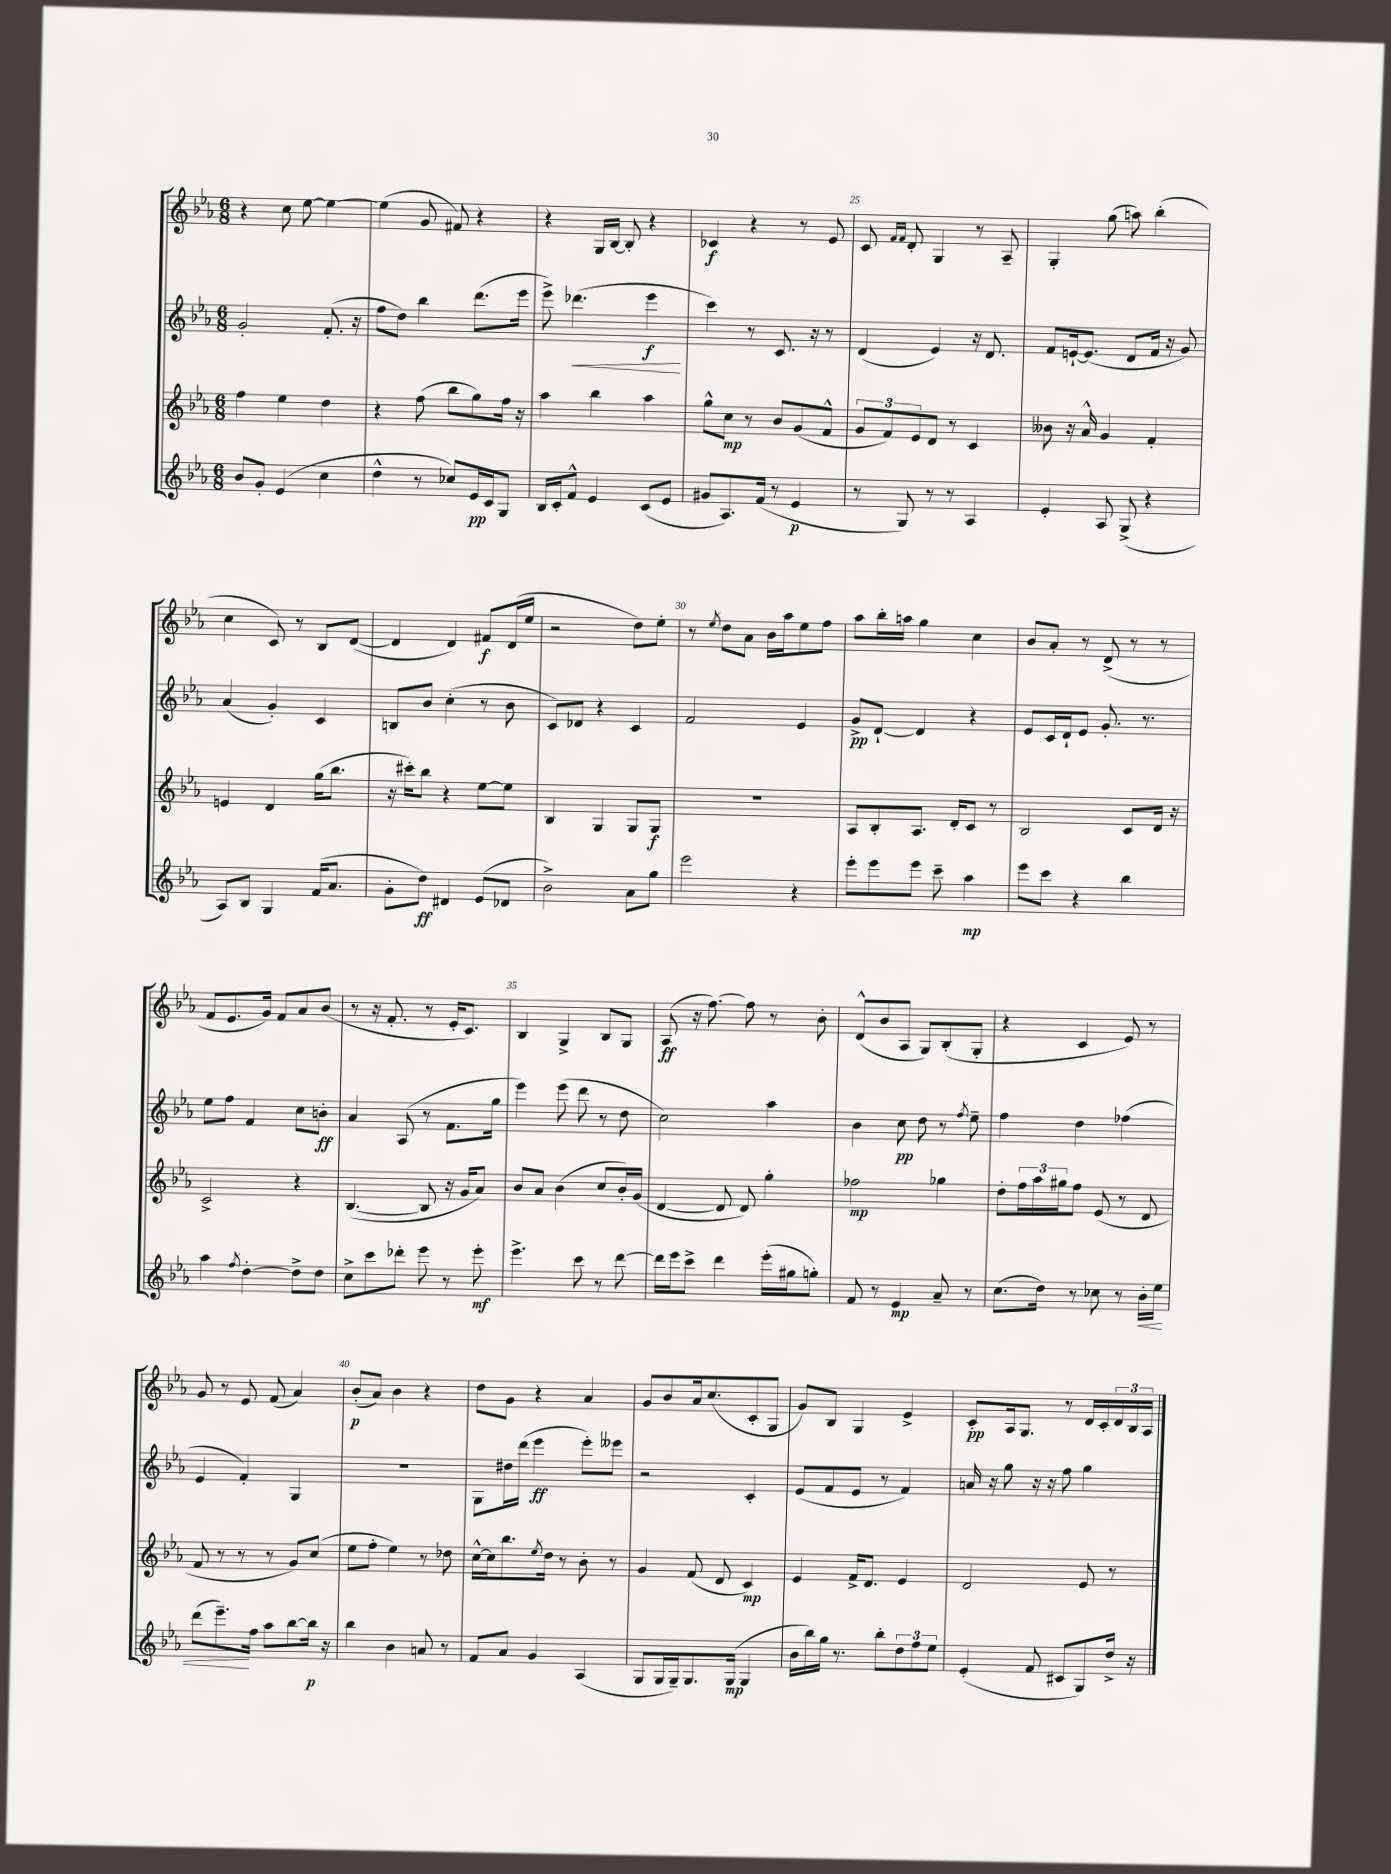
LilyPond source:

<<
\new StaffGroup <<
\new Staff = "s0" {
    \clef treble \key ees \major \numericTimeSignature \time 6/8
    r4 c''8 ees''8~ ees''4~ |
    ees''4( g'8 fis'8) r4 |
    r4 g16 bes16~ bes8-. r4 |
    ces'4\f r4 r8 ees'8 |
    c'8 \grace { f'16 f'16 } d'8-. g4 r8 aes8-- |
    g4-. g''8( a''8) bes''4-.( |
    c''4 c'8) r8 bes8 d'8~( |
    d'4 d'4) fis'8\f d'16( ees''16 |
    r2 d''8) ees''8-. |
    r8 \acciaccatura { ees''8 } d''8 aes'8 bes'16 aes''16 ees''8 f''8 |
    aes''8 bes''16-. a''16 g''4 c''4 |
    bes'8 aes'8-. r8 d'8->( r8 r8 |
    f'8 ees'8. g'16) f'8 aes'8 bes'8( |
    r8 r16 f'8.-. r8 ees'16-. c'8.) |
    bes4 g4-> bes8 g8 |
    aes8\ff( r16 f''8.~) f''8 r8 bes'8-. |
    d'8-^( bes'8 aes8 g8) bes8-.( g8-. |
    r4 c'4 ees'8) r8 |
    g'8 r8 ees'8 f'8( aes'4) |
    bes'8-.\p( aes'8) bes'4 r4 |
    d''8 g'8 r4 aes'4 |
    g'8 bes'8 aes'16 c''8.( c'8-. g8 |
    g'8) bes8 g4 ees'4-> |
    c'8-.\pp aes16 g8. r8 d'16 c'16-. \tuplet 3/2 { d'16 bes16 aes16 } \bar "|." |
}
\new Staff = "s1" {
    \clef treble \key ees \major \numericTimeSignature \time 6/8
    g'2-. f'8.-.( r16 |
    f''8 d''8) bes''4 d'''8.( ees'''16 |
    ees'''8->) des'''4.\<( ees'''4\f\! |
    c'''4) r8 c'8. r16 r8 |
    d'4( ees'4) r16 d'8. |
    f'8 e'16~-! e'8.( d'8 f'16 r16 g'8) |
    aes'4( g'4-.) c'4 |
    b8 bes'8 c''4-.( r8 bes'8 |
    c'8) des'8 r4 c'4 |
    f'2 ees'4 |
    g'8->\pp d'8~-! d'4 r4 |
    ees'8 c'16 d'16-! ees'8 g'8.-. r8. |
    ees''8 f''8 f'4 c''8 b'8-.\ff |
    aes'4 aes8( r8 f'8. g''16 |
    ees'''4) ees'''8( d'''8 r8 d''8 |
    c''2) aes''4 |
    bes'4 c''8\pp d''8 r8 \acciaccatura { f''8 } ees''8-- |
    f''4 d''4 fes''4( |
    ees'4 f'4-.) g4 |
    R2. |
    g8 dis''16 d'''16( ees'''4\ff ees'''8-.) eeses'''8 |
    r2 c'4-. |
    ees'8( f'8 ees'8 r8 f'4) |
    a'16 r16 g''8 r16 r16 f''8 g''4 \bar "|." |
}
\new Staff = "s2" {
    \clef treble \key ees \major \numericTimeSignature \time 6/8
    f''4 ees''4 d''4 |
    r4 f''8( bes''8 g''8) f''16 r16 |
    aes''4 bes''4 aes''4 |
    g''8-^ c''8\mp r8 bes'8 g'8( f'8-^ |
    \tuplet 3/2 { g'8 f'8) ees'8 } d'8 r8 c'4 |
    beses'8 r16 aes'16-^ g'4 f'4-. |
    e'4 d'4 g''16( bes''8. |
    r16 cis'''16-.) bes''8 r4 ees''8~ ees''8 |
    bes4 g4 g8 g8\f |
    R2. |
    aes8 bes8-. aes8. d'16-. c'8 r8 |
    bes2 c'8 d'16 r16 |
    c'2-> r4 |
    bes4.~( bes8 r16 g'16 aes'8) |
    bes'8 aes'8 bes'4( c''8 bes'16-.) g'16( |
    d'4~ d'8 d'8) g''4-. |
    fes''2\mp ges''4 |
    d''8-. \tuplet 3/2 { f''16 aes''16 gis''16 } f''8 ees'8( r8 d'8 |
    f'8 r8 r8 r8 g'8) c''8( |
    ees''8 f''8-. ees''4) r8 des''8 |
    c''16~-^ c''16 bes''8. \acciaccatura { ees''8 } d''16 r8 bes'8-. r8 |
    g'4 f'8( d'8 c'4\mp) |
    ees'4 f'16-> d'8. ees'4 |
    d'2 ees'8 r8 \bar "|." |
}
\new Staff = "s3" {
    \clef treble \key ees \major \numericTimeSignature \time 6/8
    bes'8 g'8-. ees'4( c''4 |
    d''4-^ r8 ces''8) ees'16\pp c'16 g8 |
    bes16 c'16-. f'8-^ ees'4 c'8( ees'8 |
    gis'8 aes8.) f'16( r8 ees'4\p |
    r8 g8) r8 r8 aes4 |
    ees'4-. aes8 g8->( r4 |
    aes8) bes8 g4 f'16( aes'8. |
    g'8-. d''8\ff) dis'4 ees'8( des'8 |
    bes'2->) aes'8 g''8 |
    ees'''2 r4 |
    ees'''8-. ees'''8 ees'''8 c'''8-- aes''4\mp |
    ees'''8 c'''8 r4 bes''4 |
    aes''4 \acciaccatura { f''8 } d''4~-. d''8-> d''8 |
    c''8-> c'''8 des'''8-. ees'''8 r8 ees'''8-.\mf |
    ees'''4.-> c'''8 r8 d'''8~ |
    d'''16 ees'''16 c'''8-> d'''4 ees'''16-.( gis''16 g''8-.) |
    f'8 r8 ees'4\mp aes'8-- r8 |
    c''8.( d''16) r8 ces''8 r8 bes'16-.\< ees''16 |
    d'''8( ees'''8.--\!) f''16 aes''8 bes''8~ bes''16\p r16 |
    bes''4 bes'4 a'8 r8 |
    f'8 aes'8 g'4 aes4( |
    g8 g16 g16--) g8. g16\mp( g4 |
    bes'16 bes''16) g''16 r8. bes''8-. \tuplet 3/2 { d''8 f''8 ees''8 } |
    ees'4-.( f'8 cis'8 g8) d''16-> r16 \bar "|." |
}
>>
>>
\layout { \context { \Score currentBarNumber = #21 \override BarNumber.break-visibility = ##(#f #t #t) barNumberVisibility = #(every-nth-bar-number-visible 5) } }
